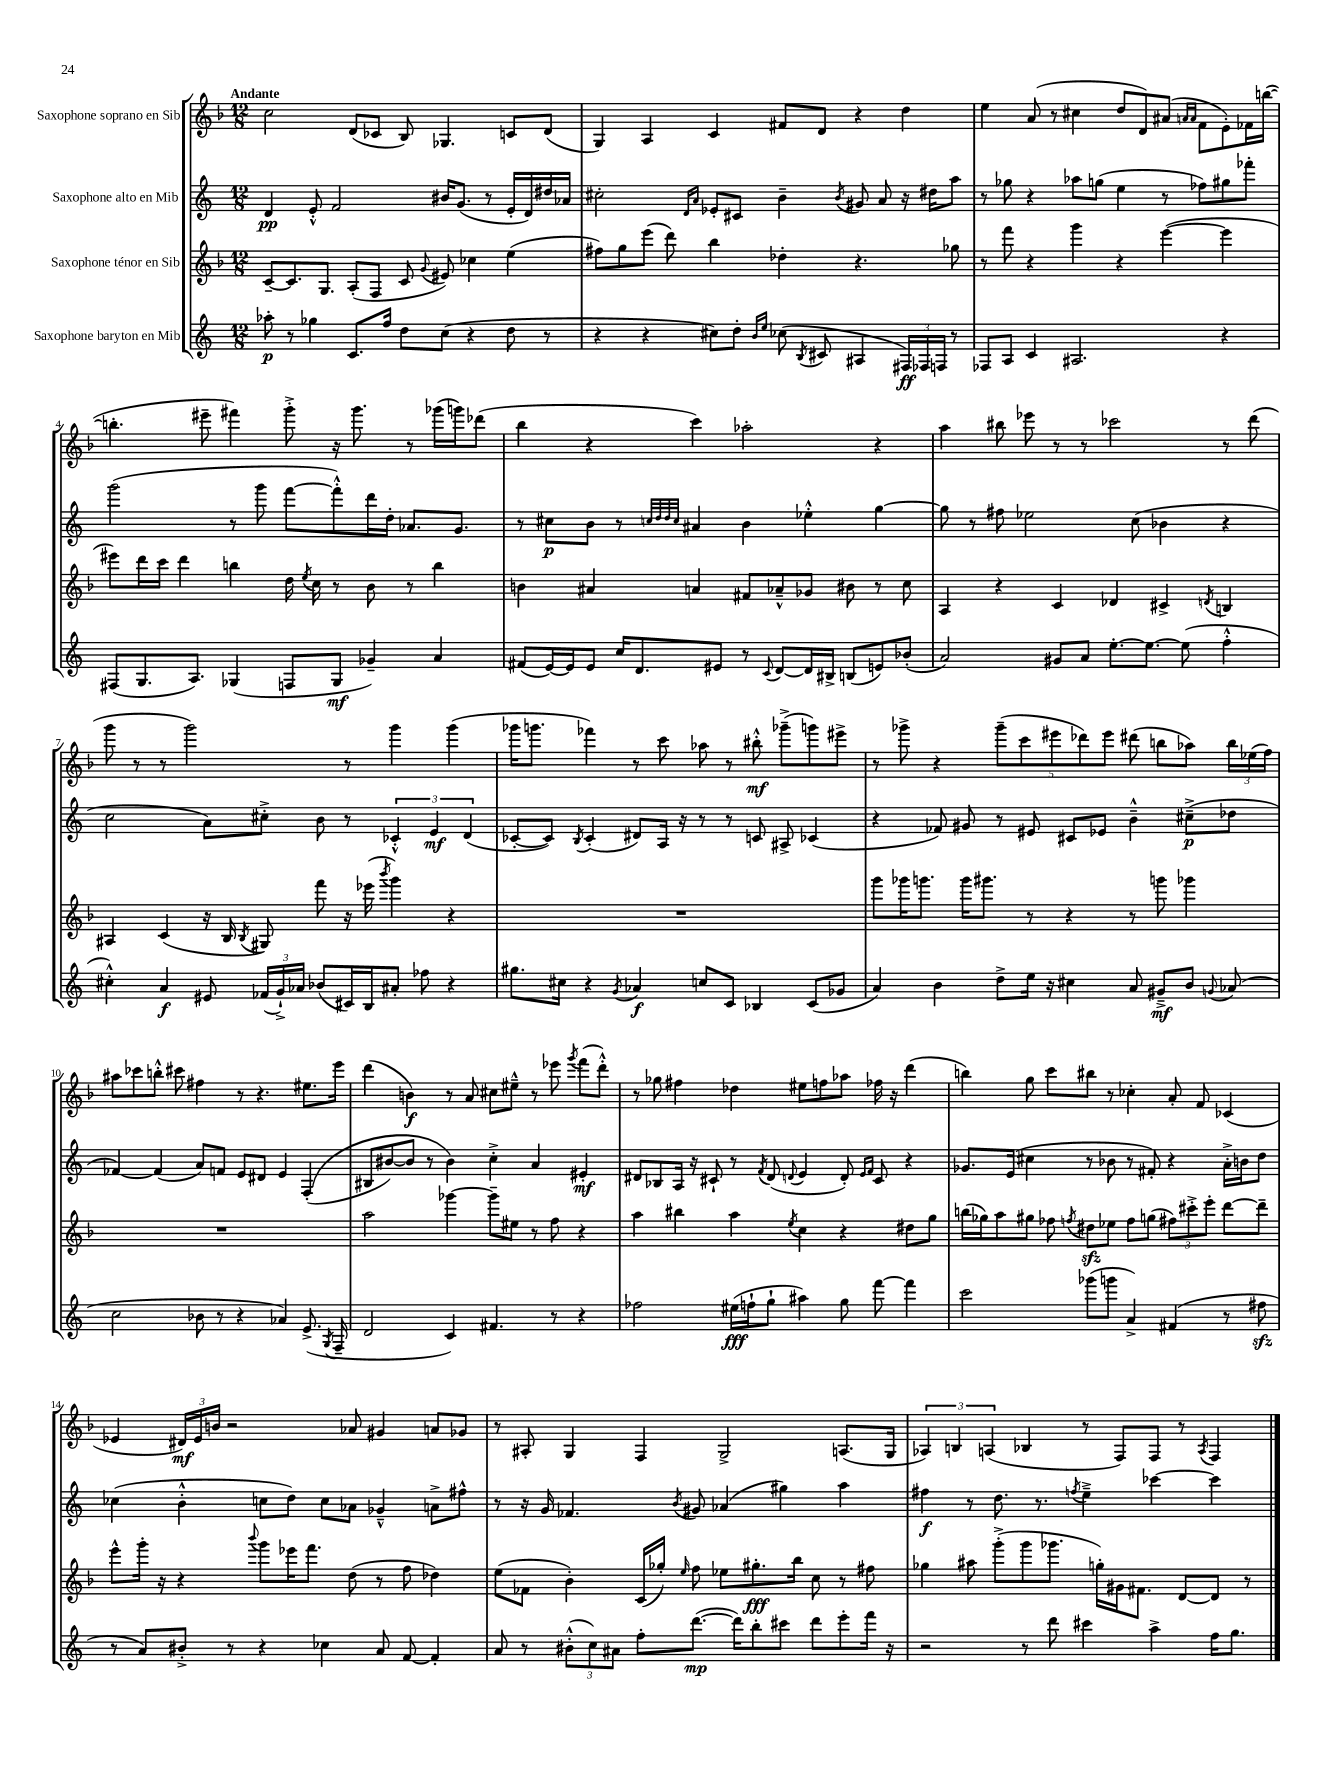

**kern	**kern	**kern	**kern
*staff4	*staff3	*staff2	*staff1
*clefG2	*clefG2	*clefG2	*clefG2
*k[]	*k[b-]	*k[]	*k[b-]
*M12/8	*M12/8	*M12/8	*M12/8
8aa-'	[8c~	4d	2cc
8r	8.c]	.	.
4gg-	.	8e'^^	.
.	8.G	.	.
.	.	2f	.
8.c	(8A'	.	(8d
.	8F	.	8c-
16ff	.	.	.
8dd	8c	.	8B-)
.	8qqg	.	.
(8cc	8e#)	16b#	4.G-
.	.	(8.g	.
4r	4cc-	.	.
.	.	8r	.
8dd	(4ee	16e'	8c
.	.	16d)	.
8r	.	16dd#	(8d
.	.	16a-	.
=	=	=	=
4r	8ff#)	2cc#'	4G)
.	8gg	.	.
4r	(8eee	.	4A
.	8ddd)	.	.
.	.	16qqd	.
.	.	16qqa	.
8cc#)	4bb-	8e-'	4c
8dd'	.	8c#	.
16qqb	.	.	.
16qqee	.	.	.
(8cc-	4dd-'	4b~	8f#
8qB	.	.	.
8c#	.	.	8d
.	.	8qb	.
4A#	4.r	8g#	4r
.	.	8a	.
24F#)	.	16r	4dd
24F-	.	.	.
.	.	16dd#	.
24F	.	.	.
8r	8gg-	8aa	.
=	=	=	=
8F-	8r	8r	4ee
8A	8fff	8gg-	.
4c	4r	4r	(8a
.	.	.	8r
2.A#	4ggg	8aa-	4cc#
.	.	(8gg	.
.	4r	4ee	8dd
.	.	.	8d)
.	([4eee	8r	(8a#
.	.	.	16qqa
.	.	.	16qqa
.	.	8ff-)	8f
4r	4eee]	8gg#	8e')
.	.	8fff-'	16f-
.	.	.	([16bb
=	=	=	=
(8F#	8eee#)	(2ggg	4.bb']
8.G	16ddd	.	.
.	16ccc	.	.
.	4ddd	.	.
8.A)	.	.	.
.	.	.	8eee#~
(4G-	4bb	8r	4fff#)
.	.	8ggg	.
8F	16dd	[8fff	8ggg'^
.	8qee	.	.
.	16cc	.	.
8G-	8r	8fff'^^])	16r
.	.	.	8.ggg
4g-~)	8b-	16ddd	.
.	.	16dd'	.
.	8r	8.a-	8r
4a	4bb	.	(16ggg-
.	.	8.g	16ggg)
.	.	.	(8ddd-
=	=	=	=
(8f#	4b	8r	4bb-
[16e)	.	8cc#	.
16e]	.	.	.
8e	4a#	8b	4r
16cc	.	8r	.
8.d	.	.	.
.	.	32qqcc	.
.	.	32qqdd	.
.	.	32qqdd	.
.	.	32qqcc	.
.	4a	4a#	4ccc)
8e#	.	.	.
8r	8f#	4b	2aa-'
8qqc	.	.	.
[8d	8a-~^^	.	.
16d]	8g-	4ee-'^^	.
16B#^	.	.	.
(8B	8b#	.	.
8e)	8r	[4gg	4r
(8b-'	8cc	.	.
=	=	=	=
2a)	4A	8gg]	4aa
.	.	8r	.
.	4r	8ff#	8bb#
.	.	2ee-	8eee-
8g#	4c	.	8r
8a	.	.	8r
[8.ee'	4d-	.	2ccc-
.	.	(8cc	.
8.ee_	.	.	.
.	4c#^	4b-	.
(8ee]	.	.	.
.	8qd	.	.
4ff'^^	4B	4r	8r
.	.	.	(8ddd
=	=	=	=
4cc#'^^)	4A#	2cc	8ggg
.	.	.	8r
4a	(4c	.	8r
.	.	.	2ggg)
8e#	16r	8a)	.
.	16B-	.	.
.	8qB-	.	.
(24f-	8G#)	8cc#'^	.
24g`^)	.	.	.
24a-	.	.	.
(8b-	8fff	8b	.
16c#)	16r	8r	8r
16B	(16eee-	.	.
.	8qbbb-	.	.
8a#'	4ggg)	6c-'^^	4ggg
8ff-	.	.	.
.	.	6e	.
4r	4r	.	(4ggg
.	.	(6d	.
=	=	=	=
8.gg#	1.r	[8c-'	16ggg-
.	.	.	8.ggg
.	.	8c-])	.
16cc#	.	.	.
.	.	8qB	.
4r	.	(4c-'	4fff-)
8qg	.	.	.
4a-	.	8d#)	8r
.	.	16A	8ccc
.	.	16r	.
8cc	.	8r	8aa-
8c	.	8r	8r
4B-	.	8c	8bb#'^^
.	.	8A#^	(8ggg-~^
(8c	.	(4c-	8ggg)
8g-	.	.	8eee#^
=	=	=	=
4a)	8ggg	4r	8r
.	16ggg-	.	8ggg-^
.	8.ggg	.	.
4b	.	8f-)	4r
.	16ggg	8g#	.
.	8.ggg#	.	.
8dd^	.	8r	(10ggg-~
.	.	.	10ccc
16ee	8r	8e#	.
16r	.	.	.
.	.	.	10eee#
4cc#	4r	8c#	.
.	.	.	10ddd-)
.	.	8e-	.
.	.	.	10eee#
8a	8r	4b~^^	(8ddd#
8g#~^	8ggg	.	8bb
8b	4ggg-	(8cc#~^	8aa-)
8qqg	.	.	.
(8a-	.	8dd-	24bb
.	.	.	(24ee-
.	.	.	24ff)
=	=	=	=
2cc	1.r	[4f-)	8aa#
.	.	.	8ccc-
.	.	(4f-]	8bb'^^
.	.	.	8ccc#
8b-	.	8a)	4ff#
8r	.	8f	.
4r	.	8e	8r
.	.	8d#	4.r
4a-)	.	4e	.
(8.e^	.	&((4F'	8.ee#
8qG	.	.	.
16F~	.	.	16eee
=	=	=	=
2d	2aa	8B#	(4ddd
.	.	[8b#)	.
.	.	8b#]	4b)
.	.	8r	.
4c)	[4ggg-	4b#&)	8r
.	.	.	8a
4.f#	8ggg-~]	4cc'^	8cc#
.	8ee#	.	8ee#~^^
.	8r	4a	8r
8r	8ff	.	8eee-
.	.	.	8qggg
4r	4r	4e#'	(8fff
.	.	.	8ddd'^^)
=	=	=	=
2ff-	4aa	8d#	8r
.	.	8B-	8gg-
.	4bb#	16A	4ff#
.	.	16r	.
.	.	8c#`	.
(16ee#	4aa	8r	4dd-
16ff`	.	.	.
.	.	8qf	.
8gg`	.	(8d#	.
.	8qee	8qqd	.
4aa#)	4cc	4e	8ee#
.	.	.	8ff
8gg	4r	8d')	8aa-
.	.	16qqe	.
.	.	16qqf	.
[8fff	.	8c#	16ff-
.	.	.	16r
4fff]	8dd#	4r	(4ddd
.	8gg	.	.
=	=	=	=
2ccc	(16bb	8.g-	4bb)
.	16gg-)	.	.
.	8aa	.	.
.	.	(16e	.
.	8gg#	4cc#	8gg
.	8ff-	.	8ccc
.	8qff	.	.
(8ggg-	8dd#	8r	8bb#
8ggg	8ee-	8b-	8r
4a^)	8ff	8r	4cc-'
.	(8gg	8f#')	.
(4f#	12ff#)	4r	8a'
.	12ccc#'^	.	.
.	.	.	8f
.	12eee'	.	.
8r	[8ddd	16a'^	(4c-
.	.	16b	.
8ff#	8ddd~]	8dd	.
=	=	=	=
8r	8eee^^	(4cc-	4e-
8a)	16ggg'	.	.
.	16r	.	.
8b#'^	4r	4b'^^	24d#)
.	.	.	24e-
.	.	.	24b
8r	.	.	2r
.	8qqbbb-	.	.
4r	8ggg	8cc	.
.	16eee-	8dd)	.
.	8.fff	.	.
4cc-	.	8cc	.
.	(8dd	8a-	8a-
8a	8r	4g-~^^	4g#
[8f	8ff	.	.
4f']	4dd-)	8a^	8a
.	.	8ff#^^	8g-
=	=	=	=
8a	(8ee	8r	8r
8r	8f-	16r	8A#'
.	.	16g	.
(12b#'^^	4b-')	4.f-	4G
12cc)	.	.	.
12a#	.	.	.
8ff'	(16c	.	4F
.	16gg-')	.	.
.	16qqee	8qb	.
([8.ddd	8ff	8g#	.
.	8ee-	(4a-	2G^
16ddd])	.	.	.
8bb'	8.gg#'	.	.
8ccc#	.	4gg#)	.
.	16bb-	.	.
8ddd	8cc	.	.
8eee'	8r	4aa	(8.A
16fff	8ff#	.	.
16r	.	.	16G
=	=	=	=
2r	4gg-	4ff#	6A-)
.	.	.	6B
.	8aa#	8r	.
.	.	.	(6A
.	(8ggg'^	8.dd	.
8r	8ggg	.	4B-
.	.	8.r	.
8ddd	8.ggg-	.	.
.	.	8qff	.
4ccc#	.	4ee~^	8r
.	16gg')	.	.
.	16g#	.	8F)
.	8.f#	.	.
4aa^	.	[4ccc-	8F
.	[8d	.	8r
.	.	.	8qA
16ff	8d]	4ccc-]	4F
8.gg	.	.	.
.	8r	.	.
==	==	==	==
*-	*-	*-	*-
